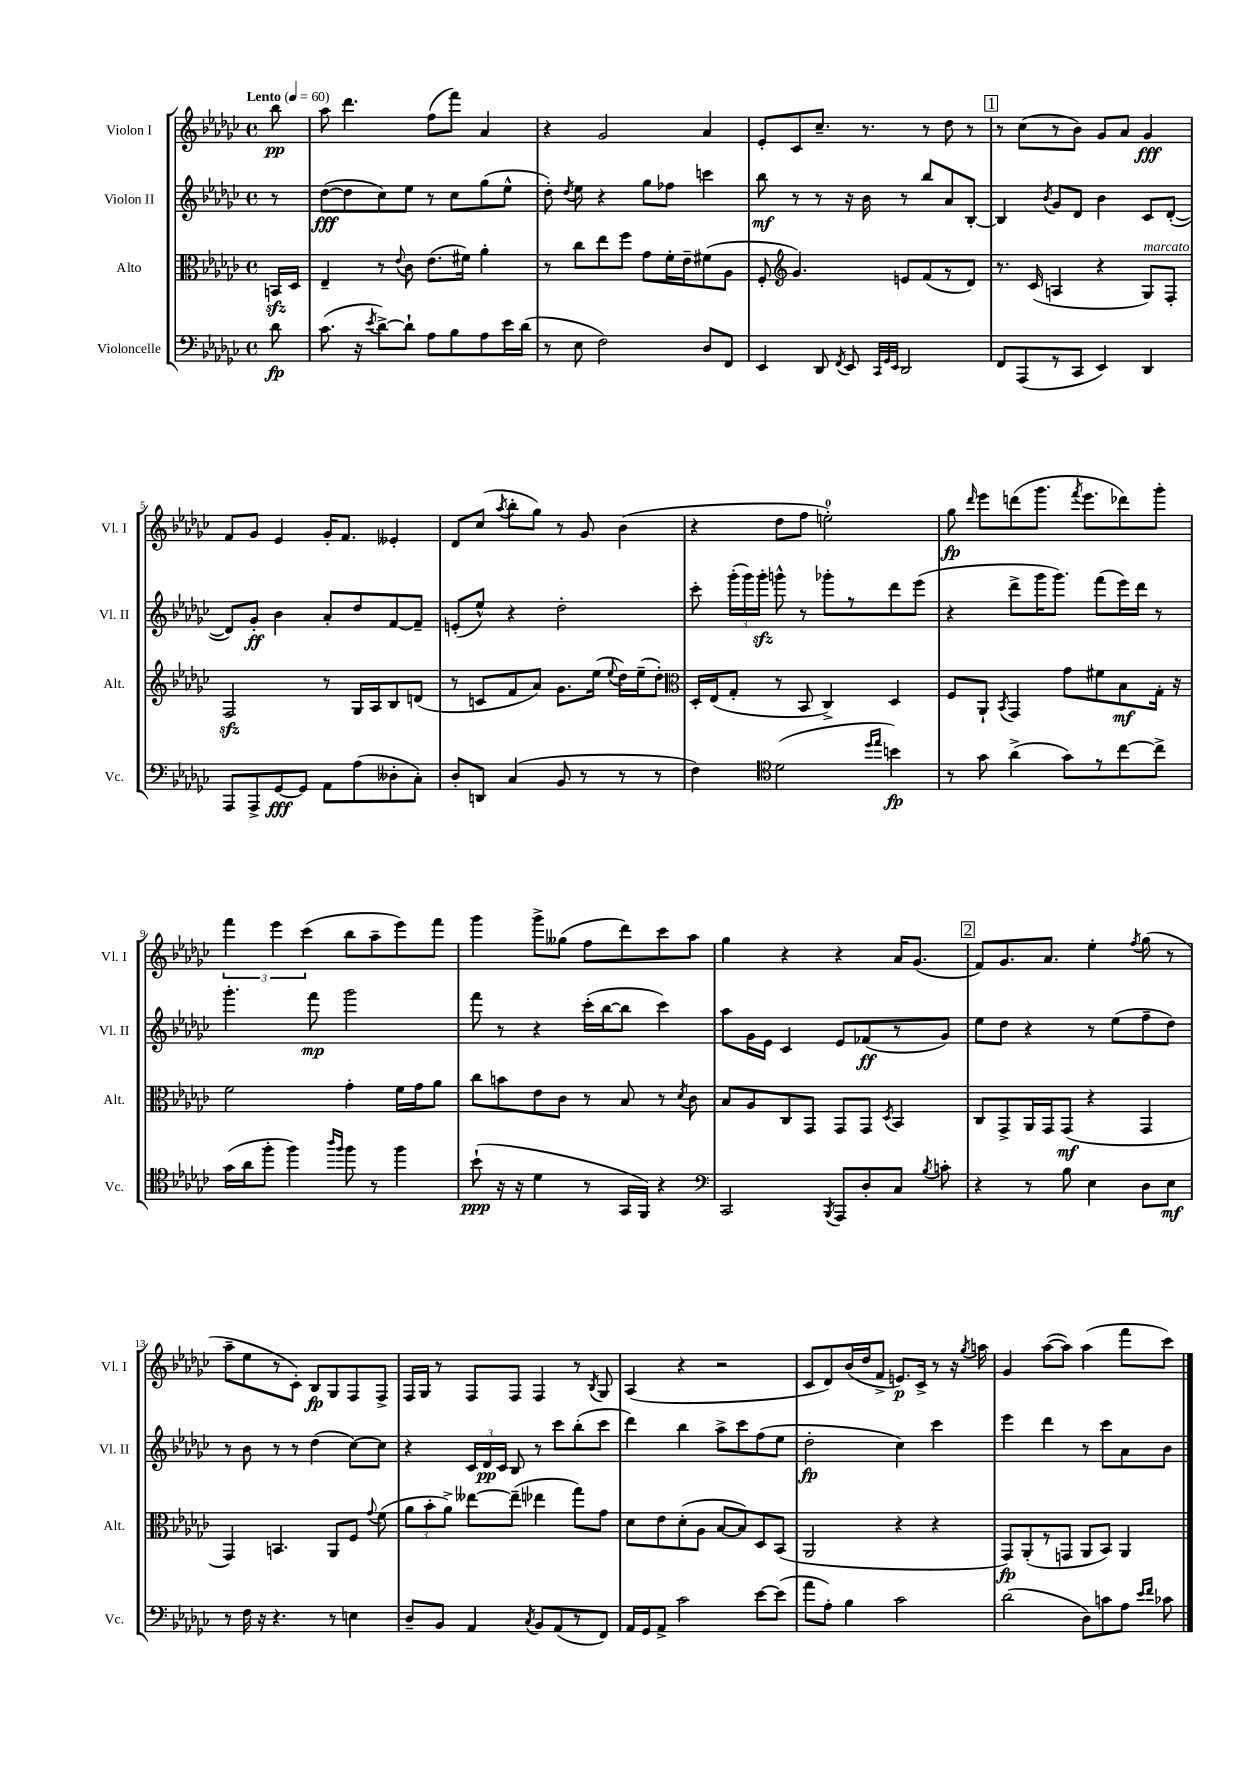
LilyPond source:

<<
\new StaffGroup <<
\new Staff = "s0" \with { instrumentName = "Violon I" shortInstrumentName = "Vl. I" } {
    \clef treble \key ges \major \defaultTimeSignature \time 4/4 \partial 8 \tempo "Lento" 4 = 60
    \autoBeamOff bes''8\pp |
    aes''8 des'''4. f''8[( f'''8]) aes'4 |
    r4 ges'2 aes'4 |
    ees'8[-. ces'8 ces''8.]-- r8. r8 des''8 r8 |
    \mark \markup { \box "1" } r8 ces''8[( r8 bes'8]) ges'8[ aes'8] ges'4\fff |
    f'8[ ges'8] ees'4 ges'16[-. f'8.] eeses'4-. |
    des'8[ ces''8]( \acciaccatura { aes''8 } bes''8[-. ges''8]) r8 ges'8 bes'4( |
    r4 des''8[ f''8] e''2-0-.) |
    ges''8\fp \grace { des'''16 } ees'''8[ d'''8( ges'''8.] \acciaccatura { f'''8 } ees'''8.[ des'''8) ges'''8]-. |
    \tuplet 3/2 { f'''4 ees'''4 ces'''4( } bes''8[ aes''8-- ees'''8) f'''8] |
    ges'''4 ges'''8[-> geses''8]( f''8[ des'''8) ces'''8 aes''8] |
    ges''4 r4 r4 aes'16[ ges'8.]( |
    \mark \markup { \box "2" } f'8[) ges'8. aes'8.] ees''4-. \acciaccatura { f''8 } ges''8( r8 |
    aes''8[-- ees''8 r8 ces'8]-.) bes8[\fp ges8 f8 f8]-> |
    f16[ ges16] r8 f8[ f8] f4 r8 \acciaccatura { bes8 } ges8 |
    aes4( r4 r2 |
    ces'8[ des'8) bes'16( des''16 f'8]-> e'8.[\p) ces'16]-> r8 r16 \acciaccatura { ges''8 } a''16 |
    ges'4 aes''8[~( aes''8]) aes''4( f'''8[ ces'''8]) \bar "|." |
}
\new Staff = "s1" \with { instrumentName = "Violon II" shortInstrumentName = "Vl. II" } {
    \clef treble \key ges \major \defaultTimeSignature \time 4/4 \partial 8
    \autoBeamOff r8 |
    des''8[~\fff( des''8 ces''8) ees''8] r8 ces''8[ ges''8( ees''8]-^ |
    des''8-.) \acciaccatura { des''8 } ees''8 r4 ges''8[ fes''8] c'''4 |
    bes''8\mf r8 r8 r16 bes'16 r8 bes''8[ aes'8 bes8]~-. |
    \mark \markup { \box "1" } bes4 \acciaccatura { bes'8 } ges'8[ des'8] bes'4 ces'8[ des'8]~-.( |
    des'8[) ges'8]-.\ff bes'4 aes'8[-. des''8 f'8~ f'8]-- |
    e'8[-.( ees''8]-^) r4 des''2-. |
    ces'''8-. \tuplet 3/2 { ges'''16[-.( ges'''16) ges'''16]-.\sfz } g'''8-^ r8 ges'''8[-. r8 des'''8 ees'''8]( |
    r4 des'''8[-> ges'''16 ges'''8.]) f'''8[( ees'''16) des'''16] r8 |
    ges'''4.-. f'''8\mp ges'''2 |
    f'''8 r8 r4 ces'''16[-.( bes''16~ bes''8] ces'''4) |
    aes''8[ ges'16 ees'16] ces'4 ees'8[ fes'8\ff( r8 ges'8]) |
    \mark \markup { \box "2" } ees''8[ des''8] r4 r8 ees''8[( f''8-- des''8]) |
    r8 bes'8 r8 r8 des''4( ces''8[~) ces''8] |
    r4 \tuplet 3/2 { ces'16[ des'16\pp ces'16] } bes8 r8 ces'''8[ bes''8-.( ces'''8] |
    des'''4) bes''4 aes''8[-> ces'''8 f''8( ees''8] |
    des''2-.\fp ces''4) ces'''4 |
    ees'''4 des'''4 r8 ces'''8[ aes'8 bes'8] \bar "|." |
}
\new Staff = "s2" \with { instrumentName = "Alto" shortInstrumentName = "Alt." } {
    \clef alto \key ges \major \defaultTimeSignature \time 4/4 \partial 8
    \autoBeamOff b,16[\sfz des16] |
    ees4-- r8 \appoggiatura { ees'8 } ces'8 ees'8.[( fis'16]) aes'4-. |
    r8 ces''8[ ees''8 f''8] ges'8[ f'16-. ees'16-- fis'8( aes8] |
    f8-. \clef treble ges'4.) e'8[ f'8( r8 des'8]) |
    \mark \markup { \box "1" } r8. ces'16( a4 r4 ges8[^\markup { \italic "marcato" }) f8]-. |
    f2\sfz r8 ges16[ aes16 bes8 d'8]( |
    r8 c'8[ f'8 aes'8]) ges'8.[ ees''16]( \appoggiatura { ees''8 } des''16[) ees''16--( des''8]-.) |
    \clef alto des16[-. ees16( ges8]-. r8 bes,8 ces4->) des4 |
    f8[ aes,8]-! \acciaccatura { bes,8 } ges,4 ges'8[ fis'8 bes8\mf ges16]-. r16 |
    f'2 ges'4-. f'16[ ges'16 aes'8] |
    ces''8[ b'8 ees'8 ces'8] r8 bes8 r8 \acciaccatura { des'8 } ces'8 |
    bes8[ aes8 ces8 ges,8] ges,8[ ges,8] \acciaccatura { des8 } bes,4 |
    \mark \markup { \box "2" } ces8[ ges,8-> aes,16 ges,16 ges,8]\mf( r4 ges,4 |
    ges,4) b,4. aes,8[ f8] \appoggiatura { ges'8 } f'8( |
    \tuplet 3/2 { aes'8[ bes'8-. aes'8]->) } eeses''8[~ eeses''8]--( ees''4 ges''8[) ges'8] |
    des'8[ ees'8 des'8-.( aes8] bes8[~ bes8) des8 bes,8]( |
    aes,2 r4 r4 |
    ges,8[\fp) aes,8-.( r8 g,8] aes,8[ bes,8]) aes,4 \bar "|." |
}
\new Staff = "s3" \with { instrumentName = "Violoncelle" shortInstrumentName = "Vc." } {
    \clef bass \key ges \major \defaultTimeSignature \time 4/4 \partial 8
    \autoBeamOff des'8\fp |
    ces'8.( r16 \acciaccatura { ees'8 } des'8[~->) des'8]-! aes8[ bes8 aes8 ees'16 des'16]( |
    r8 ees8 f2) des8[ f,8] |
    ees,4 des,8 \acciaccatura { f,8 } ees,8 \grace { ces,32[ ges,32 ees,32] } des,2 |
    \mark \markup { \box "1" } f,8[ aes,,8( r8 ces,8] ees,4) des,4 |
    aes,,8[ aes,,8-> ges,8~\fff ges,8] aes,8[ aes8( deses8-. ces8]-.) |
    des8[-. d,8] ces4( bes,8 r8 r8 r8 |
    f4) \clef tenor des'2( \grace { des''16[ ees''16] } b'4\fp) |
    r8 ges'8 aes'4->( ges'8[) r8 ces''8~ ces''8]-> |
    ges'16[( aes'16 f''8]-. f''4) \grace { aes''16[ f''16] } f''8 r8 f''4 |
    bes'8-!\ppp( r16 r16 des'4 r8 ges,16[ f,16]) r4 |
    \clef bass ces,2 \acciaccatura { bes,,8 } aes,,8[ des8-. ces8] \acciaccatura { bes8 } c'8-. |
    \mark \markup { \box "2" } r4 r8 bes8 ees4 des8[ ees8]\mf |
    r8 f16 r16 r4. r8 e4 |
    des8[-- bes,8] aes,4 \acciaccatura { ces8 } bes,8[ aes,8( r8 f,8]) |
    aes,16[ ges,16 aes,8]-> ces'2 ees'8[~ ees'8]( |
    aes'8[ aes8]-.) bes4 ces'2 |
    des'2( des8[) c'8 aes8] \grace { ees'16[ f'16] } ces'8 \bar "|." |
}
>>
>>
